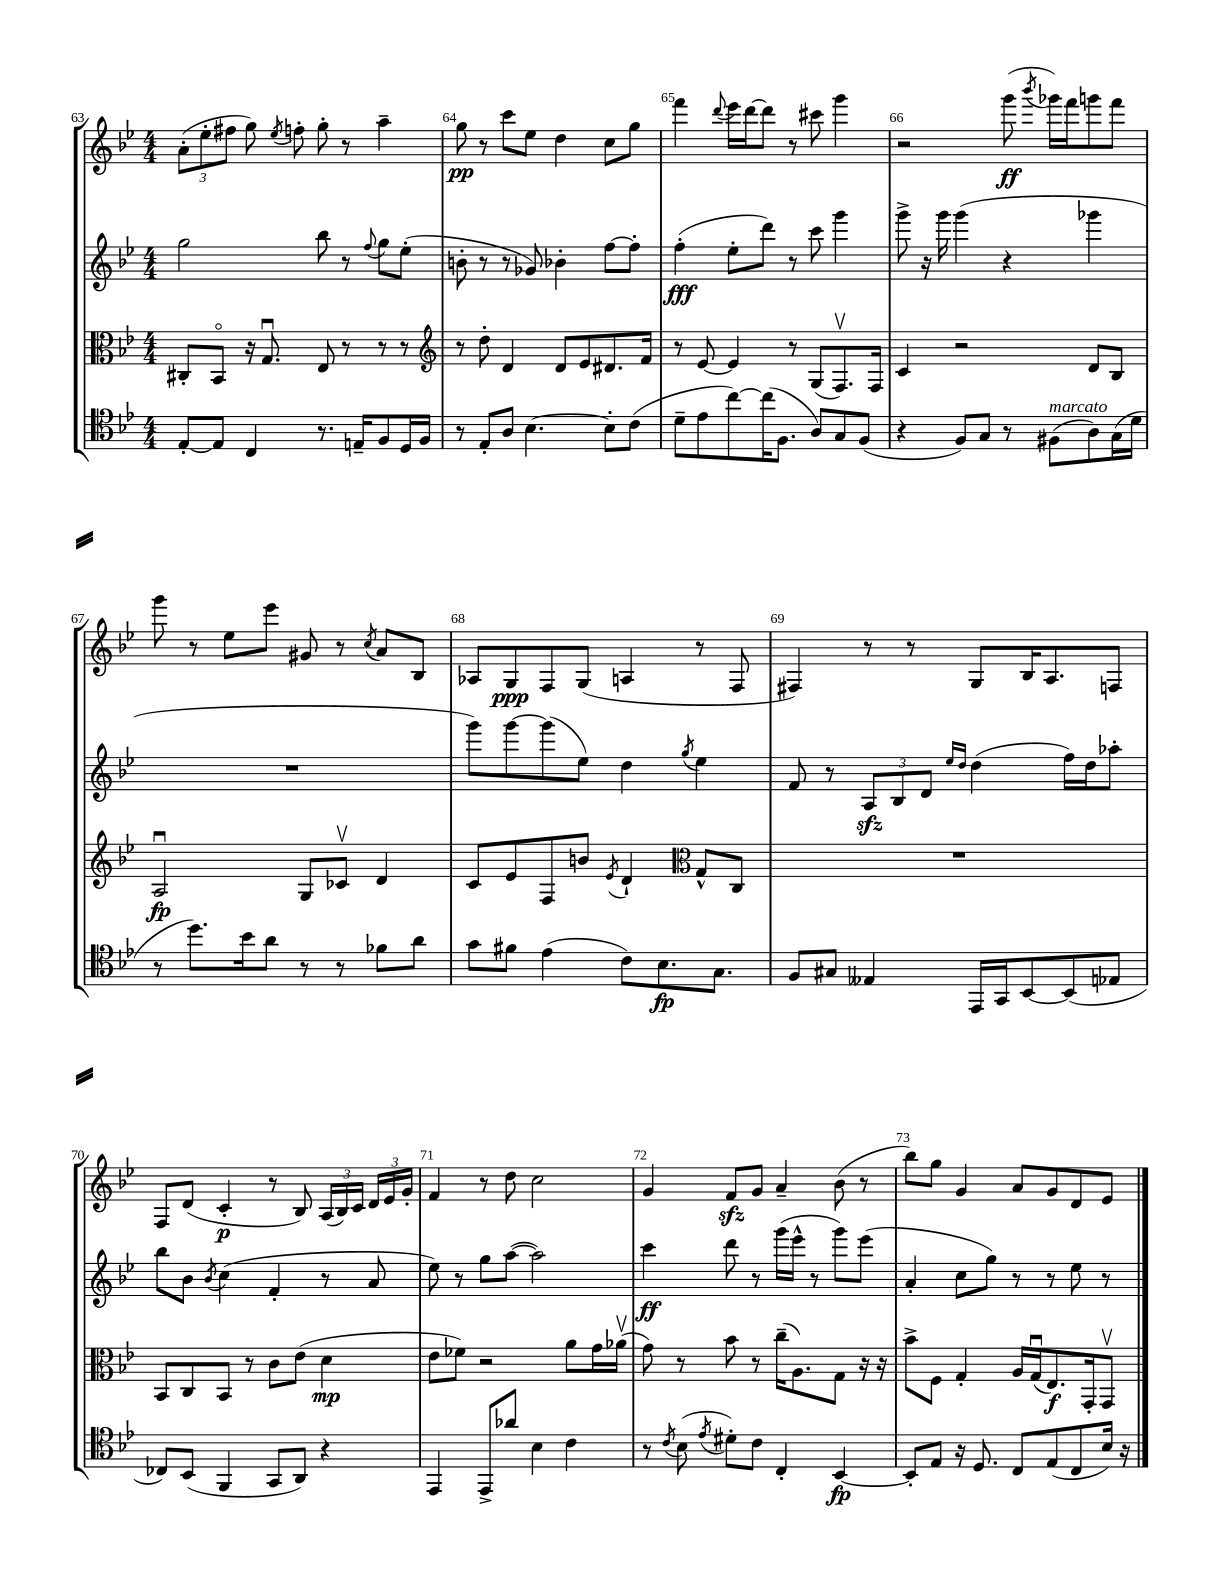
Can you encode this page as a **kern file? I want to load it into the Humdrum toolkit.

**kern	**kern	**kern	**kern
*staff4	*staff3	*staff2	*staff1
*clefC4	*clefC3	*clefG2	*clefG2
*k[b-e-]	*k[b-e-]	*k[b-e-]	*k[b-e-]
*M4/4	*M4/4	*M4/4	*M4/4
[8E-'/L	8C#'/L	2gg\	(12a'\L
.	.	.	12ee-'\
8E-/]J	8BB-o/J	.	.
.	.	.	12ff#\J
4C/	16r	.	8gg\)
.	8.Gu/	.	.
.	.	.	8qee-/
.	.	.	8ff'\
8.r	8E-/	8bb-\	8gg'\
.	8r	8r	8r
16E~/LK	.	.	.
.	.	8qqff/	.
8F/	8r	8gg\L	4aa~\
16D/L	8r	(8ee-'\J	.
16F/JJ	.	.	.
=	=	=	=
*	*clefG2	*	*
8r	8r	8b'\	8gg\
8E-'/L	8dd'\	8r	8r
8A/J	4d/	8r	8ccc\L
[4.B-\	.	8g-/)	8ee-\J
.	8d/L	4b-'\	4dd\
.	8e-/	.	.
8B-'\]L	8.d#/	[8ff\L	8cc\L
(8c\J	.	8ff'\]J	8gg\J
.	16f/Jk	.	.
=	=	=	=
8d~\L	8r	(4ff'\	4fff\
8e-\	[8e-/	.	.
.	.	.	8qqddd/
[8cc\)	4e-/]	8ee-'\L	16eee-\LL
.	.	.	[16ddd\J
(16cc\]K	.	8ddd\J)	8ddd\]J
8.F\J	.	.	.
.	8r	8r	8r
8A/L)	(8G/L	8ccc\	8ccc#\
8G/	8.Fv/)	4ggg\	4ggg\
(8F/J	.	.	.
.	16F/Jk	.	.
=	=	=	=
4r	4c/	8ggg^\	2r
.	.	16r	.
.	.	16ggg\	.
8F/L)	2r	(4ggg\	.
8G/J	.	.	.
8r	.	4r	(8ggg\
.	.	.	8qbbb-/
(8F#\L	.	.	16ggg-\LL)
.	.	.	16fff\J
8A\)	8d/L	4ggg-\	8ggg\
(16G\L	8B-/J	.	8fff\J
16d\JJ	.	.	.
=	=	=	=
8r	2Au/	1r	8ggg\
8.dd\L)	.	.	8r
.	.	.	8ee-\L
16b-\k	.	.	.
8a\J	.	.	8eee-\J
8r	8G/L	.	8g#/
8r	8c-v/J	.	8r
.	.	.	8qcc/
8f-\L	4d/	.	8a/L
8a\J	.	.	8B-/J
=	=	=	=
8g\L	8c/L	8ggg\L)	8A-/L
8f#\J	8e-/	[8ggg\	8G/
(4e-\	8F/	(8ggg\]	8F/
.	8b/J	8ee-\J)	(8G/J
.	8qe-/	.	.
8c\L)	4d`/	4dd\	4A/
8.B-\	.	.	.
*	*clefC3	*	*
.	.	8qgg/	.
.	8G^^/L	4ee-\	8r
8.G\J	.	.	.
.	8C/J	.	8F/
=	=	=	=
8F/L	1r	8f/	4F#/)
8G#/J	.	8r	.
4E--/	.	12A/L	8r
.	.	12B-/	.
.	.	.	8r
.	.	12d/J	.
.	.	16qqee-/LL	.
.	.	16qqdd/JJ	.
16EE-/LL	.	(4dd\	8G/L
16GG/J	.	.	.
[8BB-/	.	.	16B-/K
.	.	.	8.A/
(8BB-/]	.	16ff\LL)	.
.	.	16dd\J	.
8E-/J	.	8aa-'\J	8F/J
=	=	=	=
8C-/L)	8BB-/L	8bb-\L	8F/L
(8BB-/J	8C/	8b-\J	(8d/J
.	.	8qb-/	.
4FF/	8BB-/J	(4cc\	4c'/
.	8r	.	.
8GG/L	8c\L	4f'/	8r
8AA/J)	(8e-\J	.	8B-/)
4r	4d\	8r	(24A/LL
.	.	.	24B-/)
.	.	.	24c/JJ
.	.	8a/	24d/LL
.	.	.	24e-/
.	.	.	24g'/JJ
=	=	=	=
4EE-/	8e-\L	8ee-\)	4f/
.	8f-\J)	8r	.
8EE-^/L	2r	8gg\L	8r
8a-/J	.	([8aa\J	8dd\
4B-\	.	2aa\])	2cc\
4c\	8a\L	.	.
.	16g\L	.	.
.	(16a-v\JJ	.	.
=	=	=	=
8r	8g\)	4ccc\	4g/
8qc/	.	.	.
(8B-\	8r	.	.
8qe-/	.	.	.
8d#'\L)	8b-\	8ddd\	8f/L
8c\J	8r	8r	8g/J
4C'/	(16cc~\LK	(16ggg\LL	4a~/
.	8.A\)	16eee-^^\JJ	.
.	.	8r	.
[4BB-/	8G\J	8ggg\L)	(8b-\
.	16r	(8eee-\J	8r
.	16r	.	.
=	=	=	=
8BB-'/]L	8b-^\L	4a'/	8bb-\L)
8E-/J	8F\J	.	8gg\J
16r	4G'/	8cc\L	4g/
8.D/	.	.	.
.	.	8gg\J)	.
8C/L	16A/LL	8r	8a/L
.	(16Gu/J	.	.
(8E-/	8.E-/)	8r	8g/
8C/	.	8ee-\	8d/
.	16GG'/k	.	.
16B-/Jk)	8GGv/J	8r	8e-/J
16r	.	.	.
==	==	==	==
*-	*-	*-	*-
